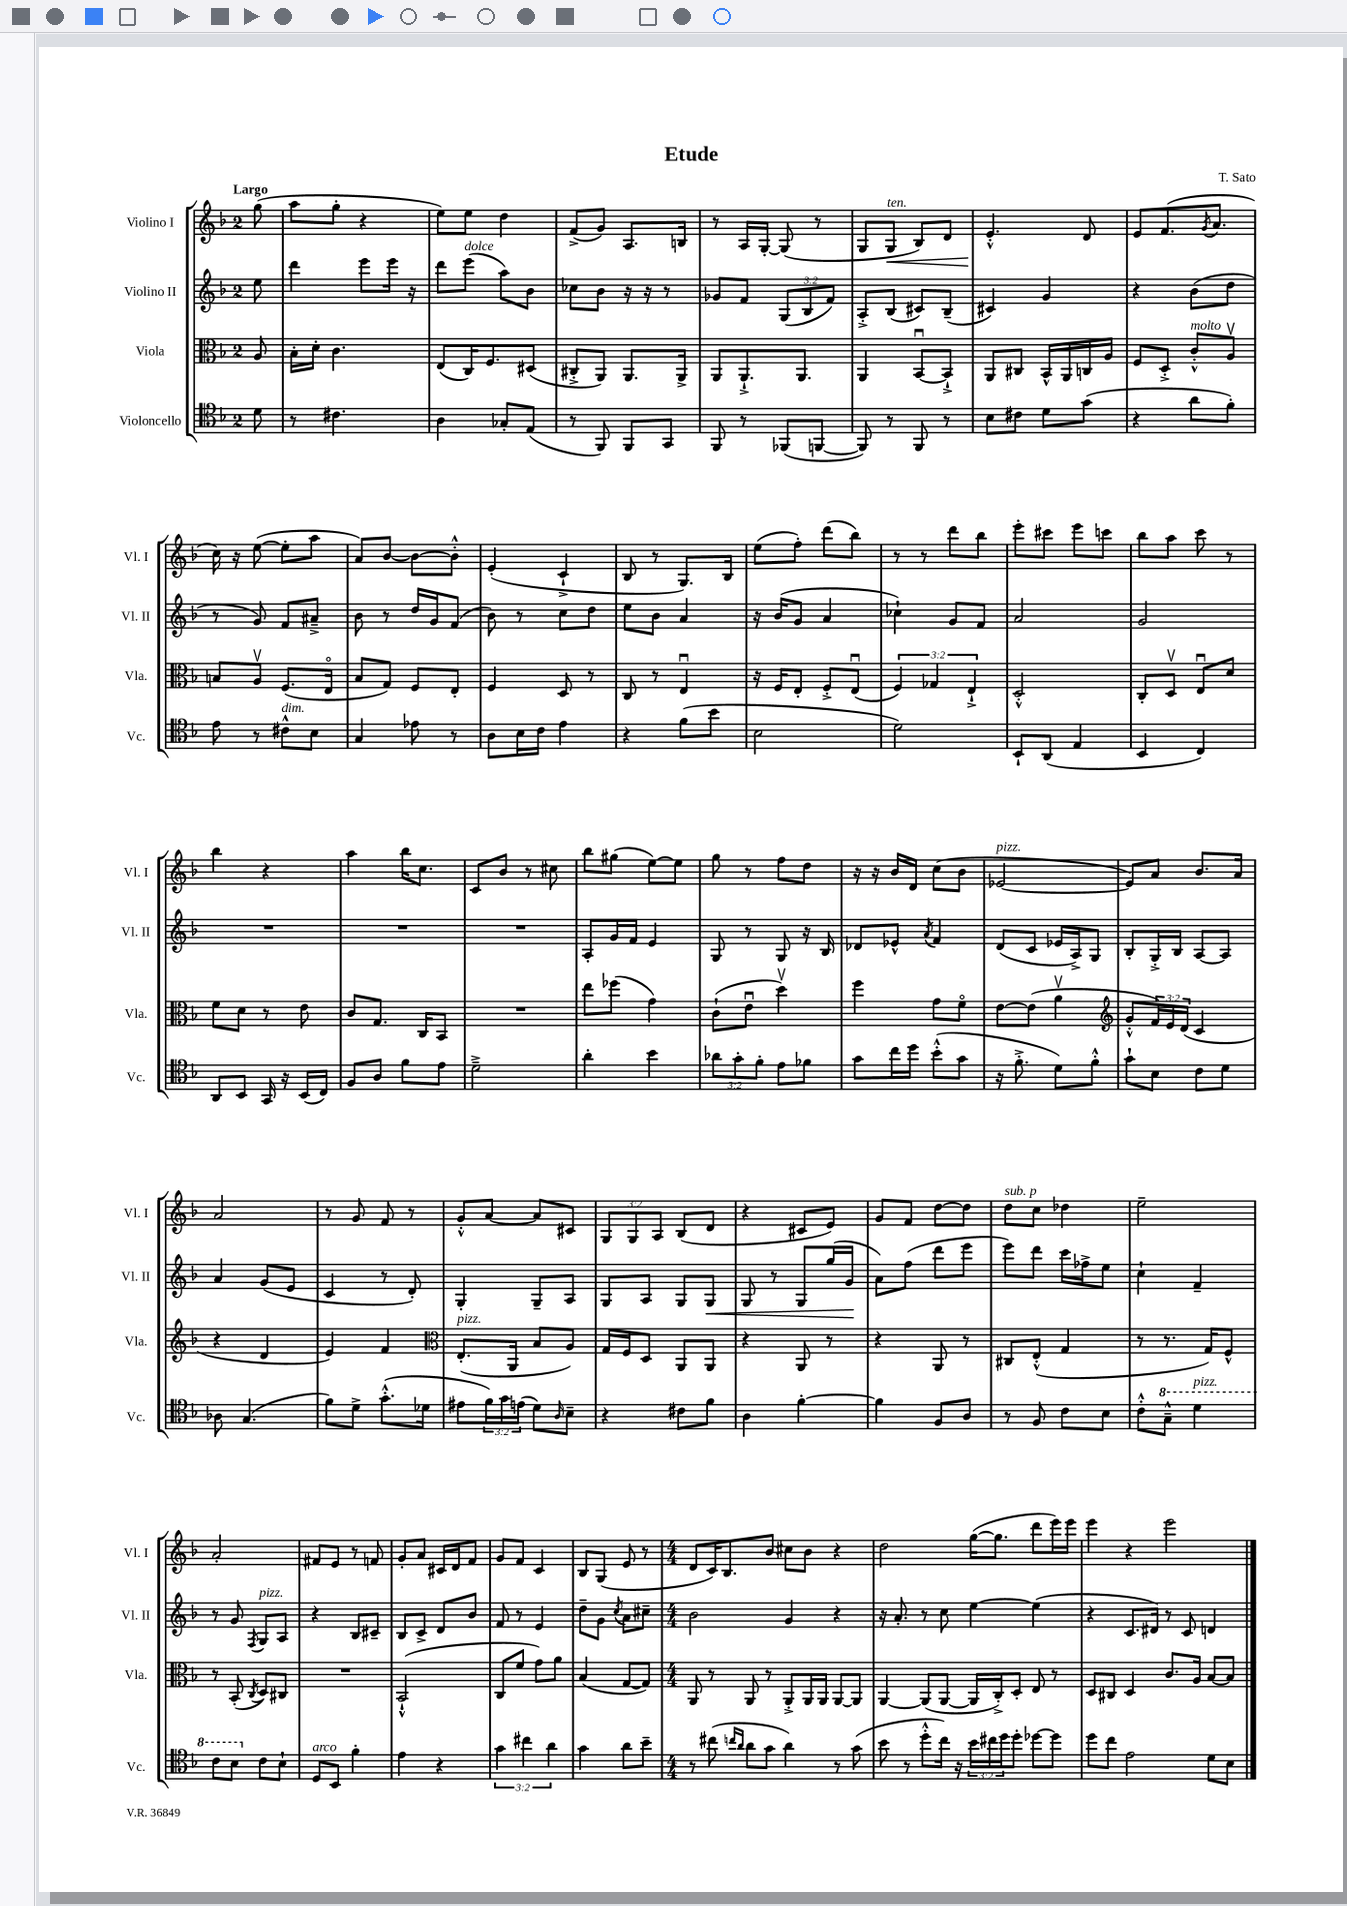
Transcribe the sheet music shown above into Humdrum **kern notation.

**kern	**kern	**kern	**kern
*staff4	*staff3	*staff2	*staff1
*clefC4	*clefC3	*clefG2	*clefG2
*k[b-]	*k[b-]	*k[b-]	*k[b-]
*M2/4	*M2/4	*M2/4	*M2/4
8d\	8A/	8ee\	(8gg\
=	=	=	=
8r	16B-'\LL	4ddd\	8aa\L
.	16d'\JJ	.	.
4.c#\	4.c\	.	8gg'\J
.	.	8eee\L	4r
.	.	16eee\Jk	.
.	.	16r	.
=	=	=	=
4A\	(8E/L	8ddd\L	8ee\L)
.	16C/K)	(8eee\J	8ee\J
.	8.F/	.	.
8G-'/L	.	8aa\L)	4dd\
(8E/J	(8D#/J	8b-\J	.
=	=	=	=
8r	8C#'^/L	8cc-\L	(8f^/L
8FF/)	8AA/J)	8b-\J	8g/J)
8FF/L	8.AA/L	16r	8.A/L
.	.	16r	.
8GG/J	.	8r	.
.	16AA^/Jk	.	16B/Jk
=	=	=	=
8FF/	8AA/L	8g-/L	8r
8r	8.AA`^/	8f/J	16A/LL
.	.	.	[16G'/JJ
(8FF-/L	.	(12G/L	(8G/]
.	8.AA/J	.	.
.	.	12B-/	.
[8FF/J	.	.	8r
.	.	12f/J)	.
=	=	=	=
8FF/])	4AA/	8A'^/L	8G/L
8r	.	(8B-/J	8G/J
8FF/	[8BB-u/L	8c#/L)	8B-/L)
8r	8BB-`^/]J	(8B-~/J	8d/J
=	=	=	=
8B-\L	8AA/L	4c#/)	4.e'^^/
8c#\J	8C#/J	.	.
8d\L	16BB-^^/LL	4g/	.
.	16AA/	.	.
(8g\J	16C/	.	8d/
.	16A/JJ	.	.
=	=	=	=
4r	8F/L	4r	8e/L
.	8D'^/J	.	(8.f/
8a\L	8c'^^/L	(8b-\L	.
.	.	.	8qg/
.	.	.	8.a/J
8f'\J)	8Av/J	8dd\J	.
=	=	=	=
8e\	8B/L	8r	16cc\)
.	.	.	16r
8r	8Av/J	8g/)	([8ee\
8c#^^\L	(8.F/L	8f/L	8ee'\]L
8B-\J	.	8a#~^/J	8aa\J
.	16Eo/Jk	.	.
=	=	=	=
4G/	8B-/L	8b-\	8a/L)
.	8G/J)	8r	[8b-/J
8e-\	8F/L	16dd/LL	8b-\_L
.	.	16g/J	.
8r	8E'/J	(8f/J	8b-'^^\]J
=	=	=	=
8A\L	4F/	8b-\)	(4e'/
16B-\L	.	8r	.
16c\JJ	.	.	.
4e\	8D/	8cc\L	4c`^/
.	8r	8dd\J	.
=	=	=	=
4r	8C/	8ee\L	8B-/
.	8r	8b-\J	8r
(8f\L	4Eu/	4a/	8.G/L)
8b-\J	.	.	.
.	.	.	16B-/Jk
=	=	=	=
2B-\	16r	16r	(8ee\L
.	16F/LK	(16b-/LK	.
.	8E'/J	8g/J	8ff'\J)
.	8F'^/L	4a/	(8ddd\L
.	(8Eu/J	.	8bb-\J)
=	=	=	=
2d\)	6F/)	4cc-`\)	8r
.	.	.	8r
.	6G-/	.	.
.	.	8g/L	8ddd\L
.	6E`^/	.	.
.	.	8f/J	8bb-\J
=	=	=	=
8BB-`/L	2D'^^/	2a/	8eee'\L
(8AA/J	.	.	8ccc#\J
4E/	.	.	8eee\L
.	.	.	8ccc\J
=	=	=	=
4BB-/	8C'/L	2g/	8bb-\L
.	8Dv/J	.	8aa\J
4C/)	8Eu/L	.	8ccc\
.	8d/J	.	8r
=	=	=	=
8AA/L	8f\L	2r	4bb-\
8BB-/J	8d\J	.	.
16GG/	8r	.	4r
16r	.	.	.
(16BB-/LL	8e\	.	.
16C/JJ)	.	.	.
=	=	=	=
8F/L	8c/L	2r	4aa\
8A/J	8.G/J	.	.
8f\L	.	.	16bb-\LK
.	16C/LK	.	8.cc\J
8e\J	8BB-/J	.	.
=	=	=	=
2d~^\	2r	2r	8c/L
.	.	.	8b-/J
.	.	.	8r
.	.	.	8cc#\
=	=	=	=
4a'\	8ee\L	8A'/L	8bb-\L
.	(8ff-\J	16g/L	(8gg#\J
.	.	16f/JJ	.
4b-\	4g\)	4e/	[8ee\L)
.	.	.	8ee\]J
=	=	=	=
12a-\L	(8c`\L	8G/	8gg\
12g'\	.	.	.
.	8eu\J	8r	8r
12f'\J	.	.	.
8e\L	4ddv\)	8G/	8ff\L
8f-\J	.	16r	8dd\J
.	.	16B-/	.
=	=	=	=
8g\L	4ff\	8d-/L	16r
.	.	.	16r
16cc\L	.	8e-^^/J	16b-/LL
16dd\JJ	.	.	16d/JJ
.	.	8qa/	.
(8b-'^^\L	8g\L	4f/	(8cc\L
8g\J	8fo\J	.	8b-\J
=	=	=	=
16r	[8e\L	(8d/L	[2e-/
8.f'^\	.	.	.
.	(8e\]J	8c/J	.
8d\L)	4av\	16e-/LL	.
.	.	16A^/J)	.
8f'^^\J	.	8G/J	.
=	=	=	=
*	*clefG2	*	*
8g`\L	8g'^^/L	8B-'/L	8e-/]L)
8B-\J	24f/L)	16G'^/L	8a/J
.	24e/	.	.
.	.	16B-/JJ	.
.	(24d/JJ	.	.
8c\L	4c/	[8A/L	8.b-/L
8d\J	.	8A/]J	.
.	.	.	16a/Jk
=	=	=	=
8A-\	4r	4a/	2a/
(4.G/	.	.	.
.	4d/	(8g/L	.
.	.	8e/J	.
=	=	=	=
8f\L)	4e/)	4c/	8r
8d^\J	.	.	8g/
(8.g'^^\L	4f/	8r	8f/
.	.	8d'/)	8r
16d-\Jk	.	.	.
=	=	=	=
*	*clefC3	*	*
8e#\L	(8.E'/L	4G'/	8g'^^/L
24f\L)	.	.	[8a/J
24g\	.	.	.
.	16AA/Jk	.	.
(24e\JJ	.	.	.
8d\L)	8B-/L	8G~/L	8a/]L
16qqA/	.	.	.
8B-~\J	8A/J)	8A/J	8c#/J
=	=	=	=
4r	16G/LL	8G/L	12G/L
.	16F/J	.	.
.	.	.	12G/
.	8D/J	8A/J	.
.	.	.	12A/J
8c#\L	8AA/L	8G/L	(8B-/L
8f\J	8AA/J	8G/J	8d/J
=	=	=	=
4A\	4r	8G/	4r
.	.	8r	.
[4f'\	8AA/	8G/L	8c#/L
.	8r	(16gg/L	8e/J)
.	.	16g/JJ	.
=	=	=	=
4f\]	4r	8a\L)	8g/L
.	.	(8ff\J	8f/J
8F/L	8AA/	8ddd\L	[8dd\L
8A/J	8r	8eee\J	8dd\]J
=	=	=	=
8r	8C#/L	8eee\L)	8dd\L
8F/	(8E'^^/J	8ddd\J	8cc\J
8c\L	4G/	16ccc\LL	4dd-\
.	.	16ff-^\J	.
8B-\J	.	8ee\J	.
=	=	=	=
8c'^^\L	8r	4cc`\	2ee~\
8g~^^\J	8.r	.	.
4dd\	.	4f~/	.
.	16G/LK)	.	.
.	8F^^/J	.	.
=	=	=	=
8cc\L	8r	8r	2a'/
8b-\J	(8BB-'/	8g/	.
.	8qC/	8qF/	.
8c\L	8D/L)	8G/L	.
8B-`\J	8C#/J	8A/J	.
=	=	=	=
8D/L	2r	4r	8f#/L
8BB-/J	.	.	8e/J
4f'\	.	8B-/L	8r
.	.	8c#~/J	8f/
=	=	=	=
4e\	(2BB-`^^/	8B-/L	8g'/L
.	.	8c^/J	8a/J
4r	.	8d/L	16c#/LL
.	.	.	16d/J
.	.	8b-/J	8f/J
=	=	=	=
6g\	8C/L	8f/	8g/L
.	8f/J	8r	8f/J
6cc#\	.	.	.
.	8g\L)	4e/	4c/
6a\	.	.	.
.	8a\J	.	.
=	=	=	=
4g\	(4B-/	8dd~\L	8B-/L
.	.	8g\J	(8G/J
.	.	8qcc/	.
8a\L	[8G/L	8a\L	8e/
8b-~\J	8G/]J)	8cc#~\J	8r
=	=	=	=
*M4/4	*M4/4	*M4/4	*M4/4
8r	8AA/	2b-\	8d/L
(8cc#\	8r	.	16c/K)
.	.	.	8.B-/
16qqcc/LL	.	.	.
16qqa/JJ	.	.	.
8a\L	8AA/	.	.
8g\J	8r	.	8b-/J
4a\)	8AA'^/L	4g/	8cc#\L
.	16AA/L	.	8b-\J
.	16AA/JJ	.	.
8r	[8AA/L	4r	4r
(8g\	8AA/]J	.	.
=	=	=	=
8b-\	[4AA/	16r	2dd\
.	.	8.a'/	.
8r	.	.	.
8dd'^^\L	(8AA/]L	8r	.
16cc\Jk)	[8AA/J	8cc\	.
16r	.	.	.
24b-\LL	16AA/]LL	[4ee\	([16gg\LK
24cc#\	.	.	.
.	16C'^/J)	.	8.gg\]J
24dd\J	.	.	.
8dd'\J	8D'/J	.	.
[8dd-\L	8E/	(4ee\]	8ddd\L
8dd-\]J	8r	.	16eee\L)
.	.	.	16eee\JJ
=	=	=	=
8dd\L	8D/L	4r	4eee\
8cc\J	8C#/J	.	.
2e\	4D/	8.c/L	4r
.	.	16d#/Jk)	.
.	8.c/L	8r	2eee\
.	.	8c/	.
.	16A/Jk	.	.
8d\L	[8B-/L	4d/	.
8B-\J	8B-/]J	.	.
==	==	==	==
*-	*-	*-	*-
